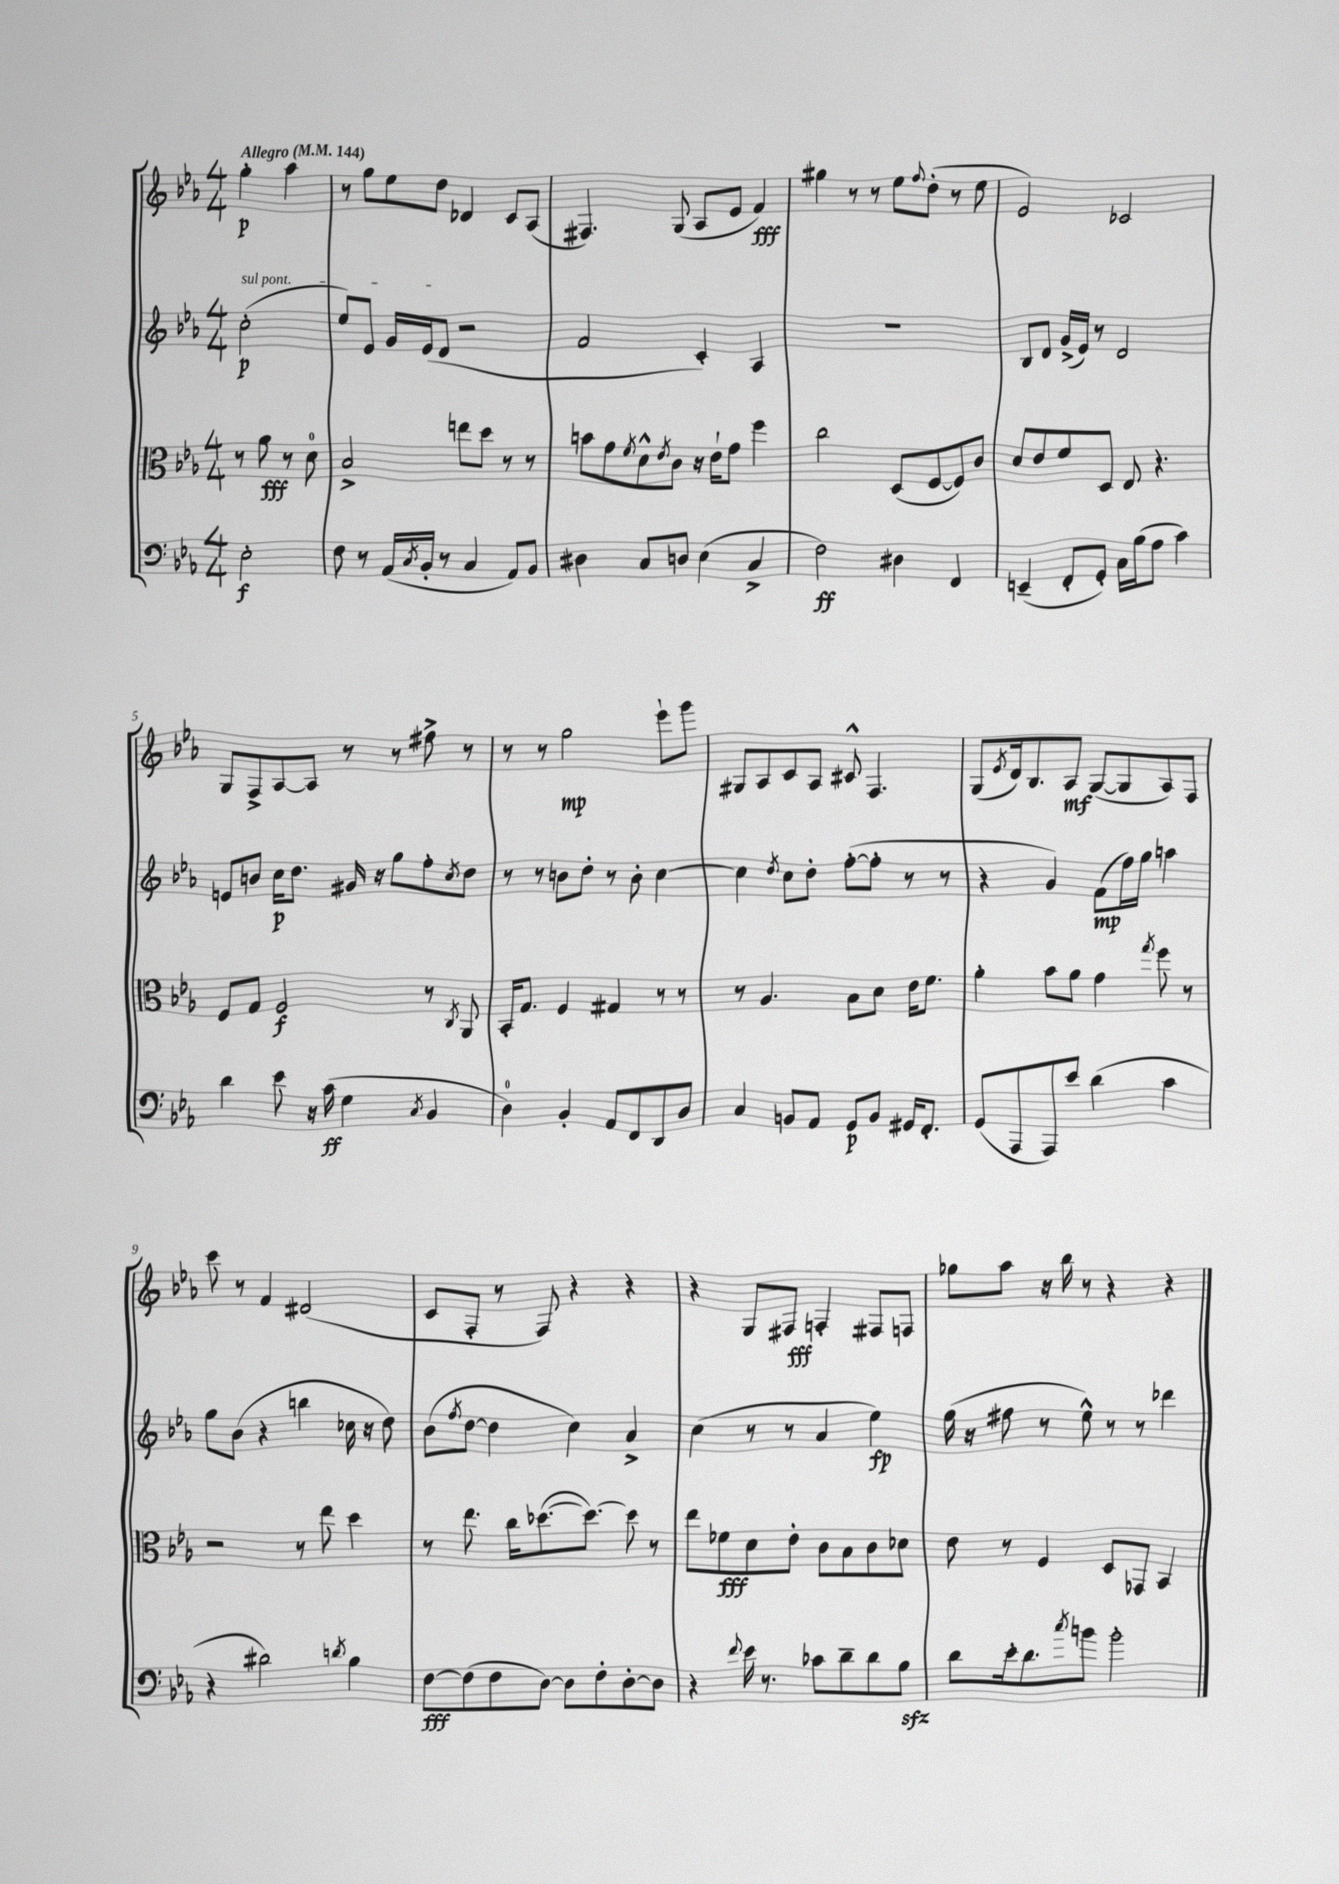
<<
\new StaffGroup <<
\new Staff = "s0" {
    \clef treble \key ees \major \numericTimeSignature \time 4/4 \partial 2 \tempo "Allegro" 4 = 144
    g''4-.\p aes''4 |
    r8 g''8 ees''8 d''8 des'4 c'8 aes8( |
    fis4.) g8( aes8 ees'8 f'4\fff) |
    gis''4 r8 r8 ees''8 \appoggiatura { f''8 } d''8-.( r8 ees''8 |
    ees'2) ces'2 |
    g8 f8-> aes8~ aes8 r8 r8 fis''8-> r8 |
    r8 r8 g''2\mp ees'''8-! g'''8 |
    gis8 aes8 c'8 aes8 cis'8-^ f4. |
    g8( \acciaccatura { ees'8 } d'16) bes8. aes8\mf g8~( g8 aes8) f8 |
    c'''8 r8 f'4 dis'2( |
    c'8 f8-. r8 f8) r4 r4 |
    r4 g8 fis8\fff f4-. fis8 f8 |
    ges''8 aes''8 r16 bes''16 r8 r4 r4 \bar "|." |
}
\new Staff = "s1" {
    \clef treble \key ees \major \numericTimeSignature \time 4/4 \partial 2
    \once \override TextSpanner.bound-details.left.text = \markup { \italic "sul pont." } c''2-.\p\startTextSpan( |
    ees''8) ees'8 g'16 ees'16( d'8\stopTextSpan r2 |
    f'2 c'4-.) aes4 |
    R1 |
    bes8 d'8 g'16->( ees'16) r8 d'2 |
    e'8 b'8 c''16\p d''8. gis'16 r16 g''8 f''8-. \acciaccatura { c''8 } d''8 |
    r8 r8 b'8 d''8-. r8 b'8-. c''4~ |
    c''4 \acciaccatura { d''8 } c''8 d''8-. f''8~-.( f''8-. r8 r8 |
    r4 g'4) f'8\mp( f''16) g''16 a''4 |
    g''8 bes'8( r4 b''4 ces''16 r16 d''8) |
    bes'8( \acciaccatura { f''8 } d''8~ d''4 c''4) aes'4-> |
    c''4( r8 r8 aes'4 ees''4\fp) |
    g''16( r16 fis''8 r8 ees''8-^) r8 r8 des'''4 \bar "|." |
}
\new Staff = "s2" {
    \clef alto \key ees \major \numericTimeSignature \time 4/4 \partial 2
    r8 aes'8\fff r8 d'8-0 |
    bes2-> e''8 d''8 r8 r8 |
    b'8 g'8 \acciaccatura { f'8 } d'8-^ \acciaccatura { ees'8 } c'8 r16 ees'16-! g'8 f''4 |
    c''2 d8( f8~ f8) c'8 |
    d'8 ees'8 f'8 d8 ees8 r4. |
    f8 g8 f2\f r8 \acciaccatura { c8 } aes,8 |
    bes,16-. g8. f4 gis4 r8 r8 |
    r8 aes4. bes8 d'8 ees'16 f'8. |
    aes'4-. bes'8 aes'8 g'4 \acciaccatura { g''8 } f''8 r8 |
    r2 r8 ees''8 d''4 |
    r8 ees''8. c''16 des''8.~( des''8.~) des''8 r8 |
    ees''8 fes'8\fff d'8 ees'8-. c'8 bes8 c'8 des'8 |
    ees'8 r8 f4 d8 ges,8 bes,4 \bar "|." |
}
\new Staff = "s3" {
    \clef bass \key ees \major \numericTimeSignature \time 4/4 \partial 2
    ees2-.\f |
    f8 r8 aes,16( \acciaccatura { c8 } bes,16-. r8 c4 aes,8) bes,8 |
    dis4 c8 d8 ees4( c4-> |
    f2\ff) dis4 f,4 |
    e,4--( f,8-. g,8-.) c16 bes16( aes8 c'4) |
    d'4 ees'8 r16 c'16\ff( g4 \acciaccatura { c8 } bes,4 |
    d4-0) bes,4-. aes,8 f,8 d,8 d8 |
    c4 b,8 aes,8 g,8\p b,8 gis,16 f,8.-. |
    g,8( aes,,8 aes,,8) ees'8 d'4( c'4 |
    r4 dis'2) \acciaccatura { d'8 } bes4 |
    f8~\fff f8( f8 d8~) d8 f8-. d8~-. d8 |
    r4 \appoggiatura { f'8 } ees'16 r8. ces'8 d'8-- d'8 bes8\sfz |
    d'8 ees'16-. d'8. \acciaccatura { c''8 } b'8 b'2-. \bar "|." |
}
>>
>>
